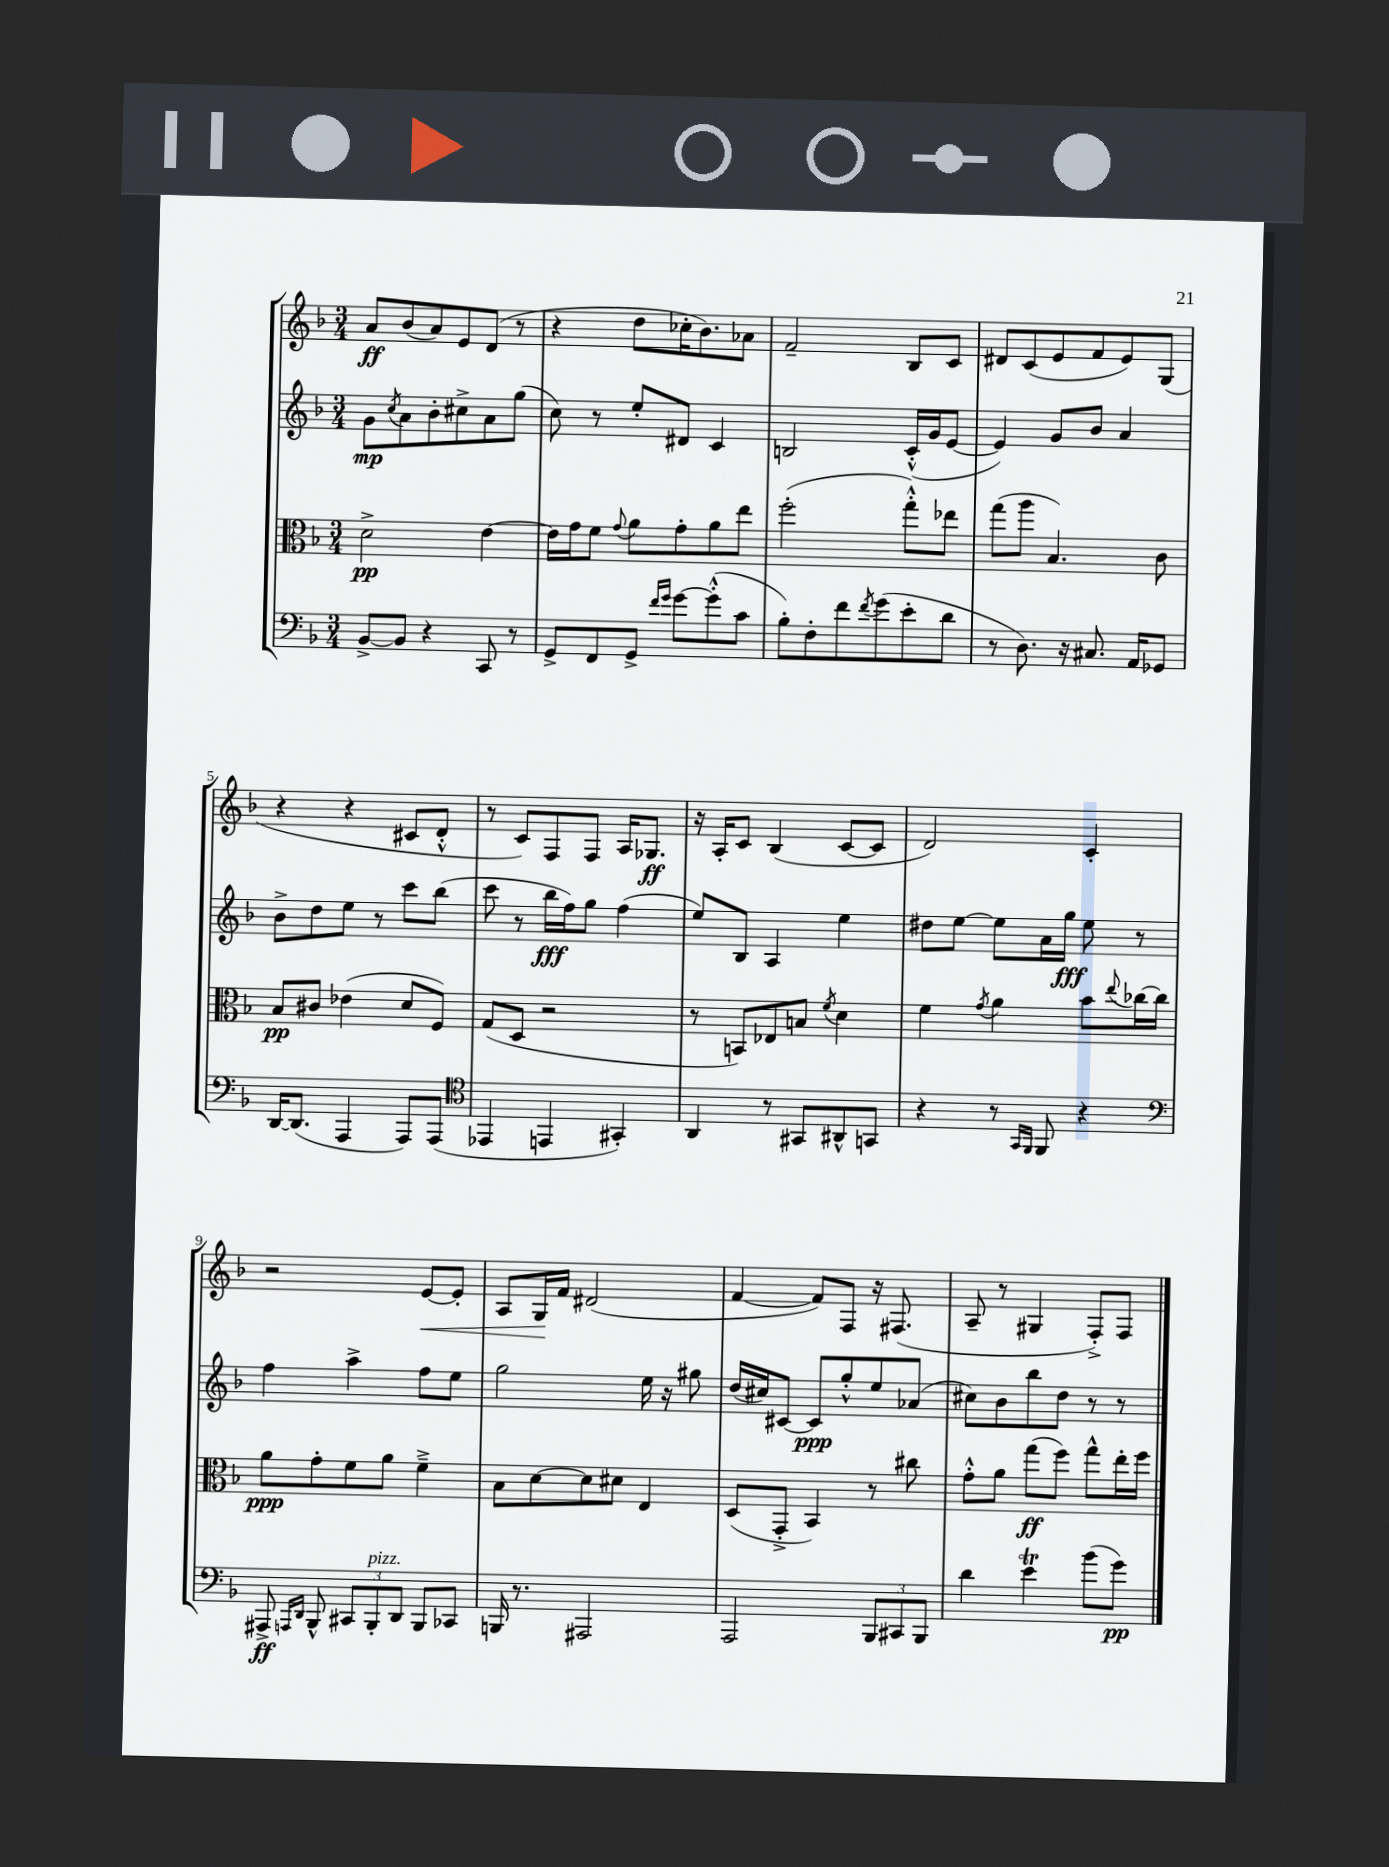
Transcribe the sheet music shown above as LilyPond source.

<<
\new StaffGroup <<
\new Staff = "s0" {
    \clef treble \key f \major \numericTimeSignature \time 3/4
    a'8\ff bes'8( a'8) e'8 d'8( r8 |
    r4 d''8 ces''16-. bes'8.) aes'8 |
    f'2-- bes8 c'8 |
    dis'8 c'8( e'8 f'8 e'8) g8( |
    r4 r4 cis'8 d'8-.-^ |
    r8 c'8) f8 f8 a16 ges8.\ff |
    r16 a16-. c'8 bes4( c'8~ c'8 |
    d'2) c'4-. |
    r2 e'8~\< e'8-. |
    a8 g16\! f'16 dis'2( |
    f'4~ f'8) f8 r16 fis8.( |
    a8-- r8 gis4 f8-.->) f8 \bar "|." |
}
\new Staff = "s1" {
    \clef treble \key f \major \numericTimeSignature \time 3/4
    g'8\mp \acciaccatura { c''8 } a'8 bes'8-. cis''8-> a'8 g''8( |
    c''8) r8 e''8-. dis'8 c'4 |
    b2 c'16-.-^( g'16 e'8~ |
    e'4) g'8 bes'8 a'4 |
    bes'8-> d''8 e''8 r8 c'''8 bes''8( |
    c'''8 r8 bes''16\fff f''16) g''8 f''4( |
    e''8) bes8 a4 e''4 |
    dis''8 e''8~ e''8 a'16 g''16\fff e''8 r8 |
    f''4 a''4-> f''8 e''8 |
    g''2 e''16 r16 gis''8 |
    d''16( cis''16) cis'8~ cis'8\ppp g''8-.-^ e''8 aes'8( |
    cis''8) bes'8 bes''8 d''8 r8 r8 \bar "|." |
}
\new Staff = "s2" {
    \clef alto \key f \major \numericTimeSignature \time 3/4
    d'2->\pp e'4~ |
    e'16 g'16 f'8 \appoggiatura { g'8 } a'8 g'8-. a'8 e''8 |
    f''2-.( g''8-.-^) ees''8 |
    g''8( a''8 bes4.) c'8 |
    bes8\pp cis'8 ees'4( d'8 f8) |
    g8( d8 r2 |
    r8 b,8) ees8 b8 \acciaccatura { f'8 } d'4 |
    f'4 \acciaccatura { g'8 } a'4 bes'8 \appoggiatura { e''8 } ces''16~ ces''16 |
    a'8\ppp g'8-. f'8 a'8 f'4---> |
    bes8 d'8~ d'8 dis'8 e4 |
    d8( g,8-.-> bes,4) r8 cis''8 |
    g'8-.-^ a'8 g''8\ff( f''8) g''8-^ e''16-. f''16 \bar "|." |
}
\new Staff = "s3" {
    \clef bass \key f \major \numericTimeSignature \time 3/4
    bes,8~-> bes,8 r4 c,8 r8 |
    g,8-> f,8 g,8-> \grace { f'16 g'16 } g'8~ g'8-.-^( c'8 |
    bes8-.) f8-. f'8 \acciaccatura { f'8 } g'8( e'8-. d'8 |
    r8 d8.) r16 cis8. a,16 ges,8 |
    d,16~ d,8.( a,,4 a,,8) a,,8( |
    \clef tenor ees,4 e,4 gis,4-.) |
    a,4 r8 gis,8 ais,8-^ g,8 |
    r4 r8 \grace { g,16 f,16 } f,8 r4 |
    \clef bass ais,,8->\ff \grace { a,,16 d,16 } bes,,8-^ \tuplet 3/2 { cis,8 bes,,8-.^\markup { \italic "pizz." } d,8 } bes,,8 ces,8 |
    b,,16 r8. ais,,2 |
    a,,2 \tuplet 3/2 { bes,,8 cis,8 bes,,8 } |
    d'4 e'4\trill bes'8( g'8\pp) \bar "|." |
}
>>
>>
